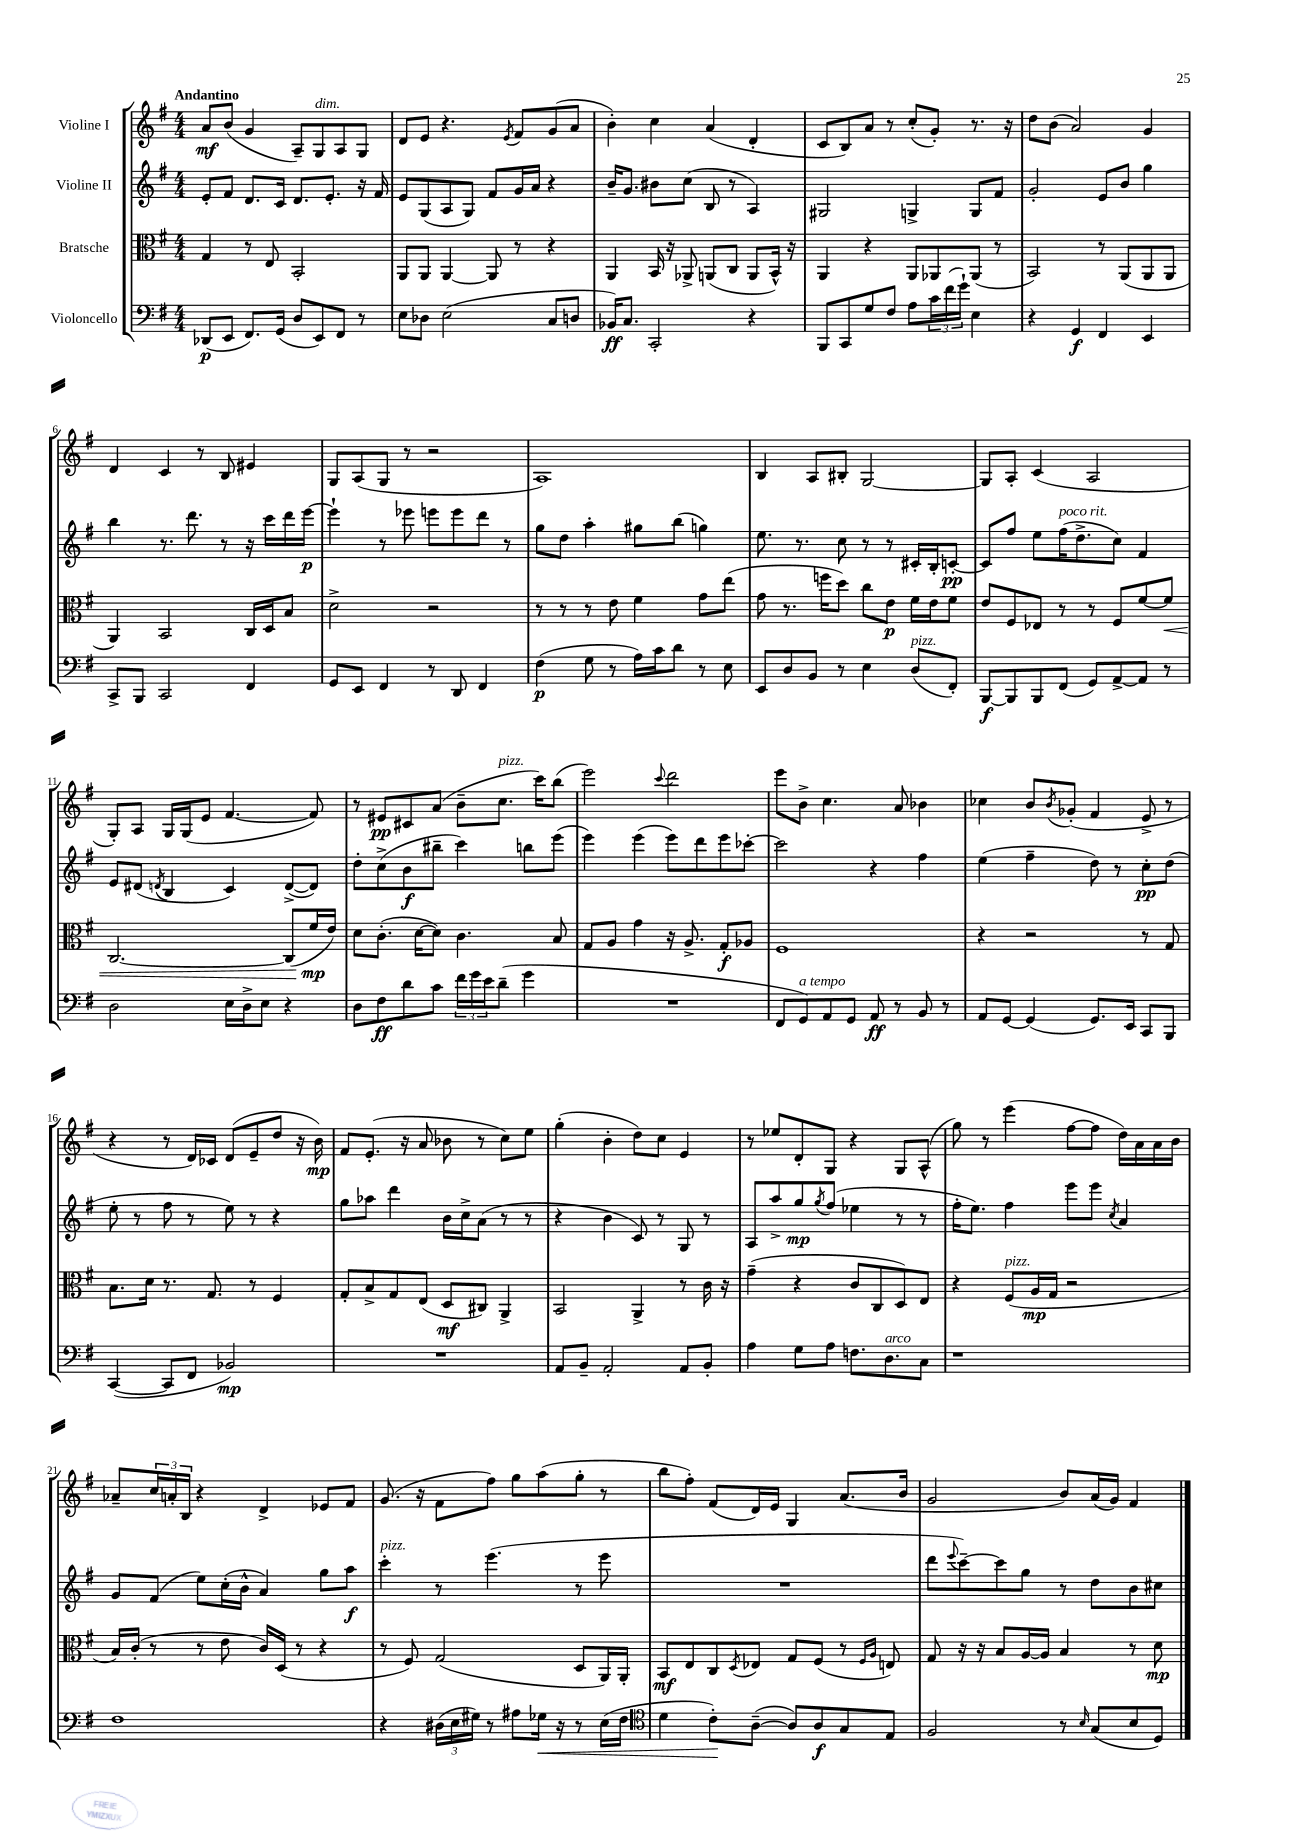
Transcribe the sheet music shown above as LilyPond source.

<<
\new StaffGroup <<
\new Staff = "s0" \with { instrumentName = "Violine I" } {
    \clef treble \key g \major \numericTimeSignature \time 4/4 \tempo "Andantino"
    a'8\mf b'8( g'4 a8--) g8^\markup { \italic "dim." } a8 g8 |
    d'8 e'8 r4. \acciaccatura { e'8 } fis'8 g'8( a'8 |
    b'4-.) c''4 a'4( d'4-. |
    c'8 b8) a'8 r8 c''8-.( g'8-.) r8. r16 |
    d''8 b'8( a'2) g'4 |
    d'4 c'4 r8 b8 eis'4 |
    g8 a8( g8 r8 r2 |
    a1) |
    b4 a8 bis8-. g2~ |
    g8 a8-. c'4( a2 |
    g8-.) a8 g16 g16( e'8 fis'4.~ fis'8) |
    r8 eis'8\pp cis'8 a'8( b'8-- c''8.^\markup { \italic "pizz." } c'''16) b''8( |
    e'''2) \appoggiatura { c'''8 } d'''2 |
    e'''8 b'8-> c''4. a'8 bes'4 |
    ces''4 b'8 \acciaccatura { b'8 } ges'8-.( fis'4 e'8-> r8 |
    r4 r8 d'16) ces'16 d'8( e'8-- d''8 r16 b'16\mp) |
    fis'8 e'8.-.( r16 a'8 bes'8 r8 c''8) e''8 |
    g''4-.( b'4-. d''8) c''8 e'4 |
    r8 ees''8 d'8-. g8 r4 g8 a8-^( |
    g''8) r8 e'''4( fis''8~ fis''8 d''16) a'16 a'16 b'16 |
    aes'8-- \tuplet 3/2 { c''16 a'16-. b16 } r4 d'4-> ees'8 fis'8 |
    g'8.( r16 fis'8 fis''8) g''8 a''8( g''8-. r8 |
    b''8 fis''8-.) fis'8( d'16) e'16 g4 a'8.( b'16 |
    g'2 b'8) a'16( g'16) fis'4 \bar "|." |
}
\new Staff = "s1" \with { instrumentName = "Violine II" } {
    \clef treble \key g \major \numericTimeSignature \time 4/4
    e'8-. fis'8 d'8. c'16 d'8. e'8.-. r16 fis'16 |
    e'8 g8( a8 g8) fis'8 g'16 a'16 r4 |
    b'16-- g'8. bis'8 c''8( b8 r8 a4) |
    gis2 g4-> g8 fis'8 |
    g'2-. e'8 b'8 g''4 |
    b''4 r8. d'''8. r8 r16 c'''16 d'''16 e'''16~\p |
    e'''4-! r8 ees'''8 e'''8 e'''8 d'''8 r8 |
    g''8 d''8 a''4-. gis''8 b''8( g''4) |
    e''8. r8. c''8 r8 r8 cis'16-. b16-. c'8~-.\pp |
    c'8 fis''8 e''8 fis''16^\markup { \italic "poco rit." }( d''8.-> c''8) fis'4 |
    e'8 dis'8( \acciaccatura { d'8 } b4 c'4) d'8~->( d'8) |
    d''8-. c''8->( b'8\f bis''8-- c'''4) b''8 e'''8( |
    e'''4) e'''4( e'''8) d'''8 e'''8 ces'''8~-. |
    ces'''2 r4 fis''4 |
    e''4( fis''4-- d''8) r8 c''8-.\pp d''8( |
    e''8-. r8 fis''8 r8 e''8) r8 r4 |
    g''8 aes''8 d'''4 b'16 c''16-> a'8( r8 r8 |
    r4 b'4 c'8) r8 g8 r8 |
    a8 a''8-> g''8\mp \acciaccatura { g''8 } fis''8( ees''4 r8 r8 |
    fis''16-. e''8.) fis''4 e'''8 e'''8 \acciaccatura { c''8 } a'4 |
    g'8 fis'8( e''8) c''16-.( b'16-^ a'4) g''8 a''8\f |
    c'''4-.^\markup { \italic "pizz." } r8 e'''4.( r8 e'''8 |
    R1 |
    d'''8 \appoggiatura { e'''8 } c'''8~--) c'''8 g''8 r8 d''8 b'8 cis''8 \bar "|." |
}
\new Staff = "s2" \with { instrumentName = "Bratsche" } {
    \clef alto \key g \major \numericTimeSignature \time 4/4
    g4 r8 e8 b,2-. |
    a,8 a,8 a,4~ a,8 r8 r4 |
    a,4 b,16 r16 aes,8-> a,8( c8 a,8 b,16-^) r16 |
    a,4 r4 a,8 aes,8 aes,8( r8 |
    b,2) r8 a,8( a,8 a,8 |
    a,4) b,2 c16 d16 b8 |
    d'2-> r2 |
    r8 r8 r8 e'8 fis'4 g'8 e''8( |
    g'8 r8. f''16 d''8) c''8 e'8\p fis'16 e'16 fis'8 |
    e'8 fis8 ees8 r8 r8 fis8 fis'8~ fis'8\< |
    c2.~ c8( fis'16\mp\! e'16) |
    d'8 c'8.-.( d'16~ d'8) c'4. b8 |
    g8 a8 g'4 r16 a8.-> g8-.\f aes8 |
    fis1 |
    r4 r2 r8 g8 |
    b8. d'16 r8. g8. r8 fis4 |
    g8-. b8-> g8 e8( d8\mf cis8) a,4-> |
    b,2 a,4-> r8 c'16 r16 |
    g'4--( r4 c'8 c8 d8) e8 |
    r4 fis8^\markup { \italic "pizz." }( a16\mp g16 r2 |
    b16) c'16-.( r8 r8 e'8 c'16) d16( r8 r4 |
    r8 fis8) g2( d8 a,16) a,16-. |
    b,8\mf e8 c8 \acciaccatura { d8 } ees8 g8 fis8( r8 \grace { fis16 a16 } e8) |
    g8 r16 r16 b8 a16~ a16 b4 r8 d'8\mp \bar "|." |
}
\new Staff = "s3" \with { instrumentName = "Violoncello" } {
    \clef bass \key g \major \numericTimeSignature \time 4/4
    des,8\p( e,8 fis,8.) g,16( d8 e,8) fis,8 r8 |
    e8 des8 e2( c8 d8 |
    bes,16\ff) c8. c,2-. r4 |
    b,,8 c,8 g8 fis8 a8 \tuplet 3/2 { c'16 fis'16( g'16-!) } e4 |
    r4 g,4\f fis,4 e,4 |
    c,8-> b,,8 c,2 fis,4 |
    g,8 e,8 fis,4 r8 d,8 fis,4 |
    fis4\p( g8 r8 a16) c'16 d'8 r8 e8 |
    e,8 d8 b,8 r8 e4 d8^\markup { \italic "pizz." }( fis,8-.) |
    b,,8~\f b,,8 b,,8 fis,8( g,8) a,8~-> a,8 r8 |
    d2 e16 d16-> e8 r4 |
    d8 fis8\ff d'8 c'8 \tuplet 3/2 { fis'16 g'16 e'16 } d'8--( g'4 |
    R1 |
    fis,8 g,8^\markup { \italic "a tempo" }) a,8 g,8 a,8\ff r8 b,8 r8 |
    a,8 g,8~ g,4( g,8.) e,16 c,8 b,,8 |
    c,4~( c,8 fis,8 bes,2\mp) |
    R1 |
    a,8 b,8-- a,2-. a,8 b,8-. |
    a4 g8 a8 f8. d8.^\markup { \italic "arco" } c8 |
    r1 |
    fis1 |
    r4 \tuplet 3/2 { dis16( e16 gis16) } r8 ais8 ges16\< r16 r8 e16( fis16 |
    \clef tenor d'4 c'8-.\!) a8~--( a8) a8\f g8 e8 |
    fis2 r8 \grace { b16 } g8( b8 d8) \bar "|." |
}
>>
>>
